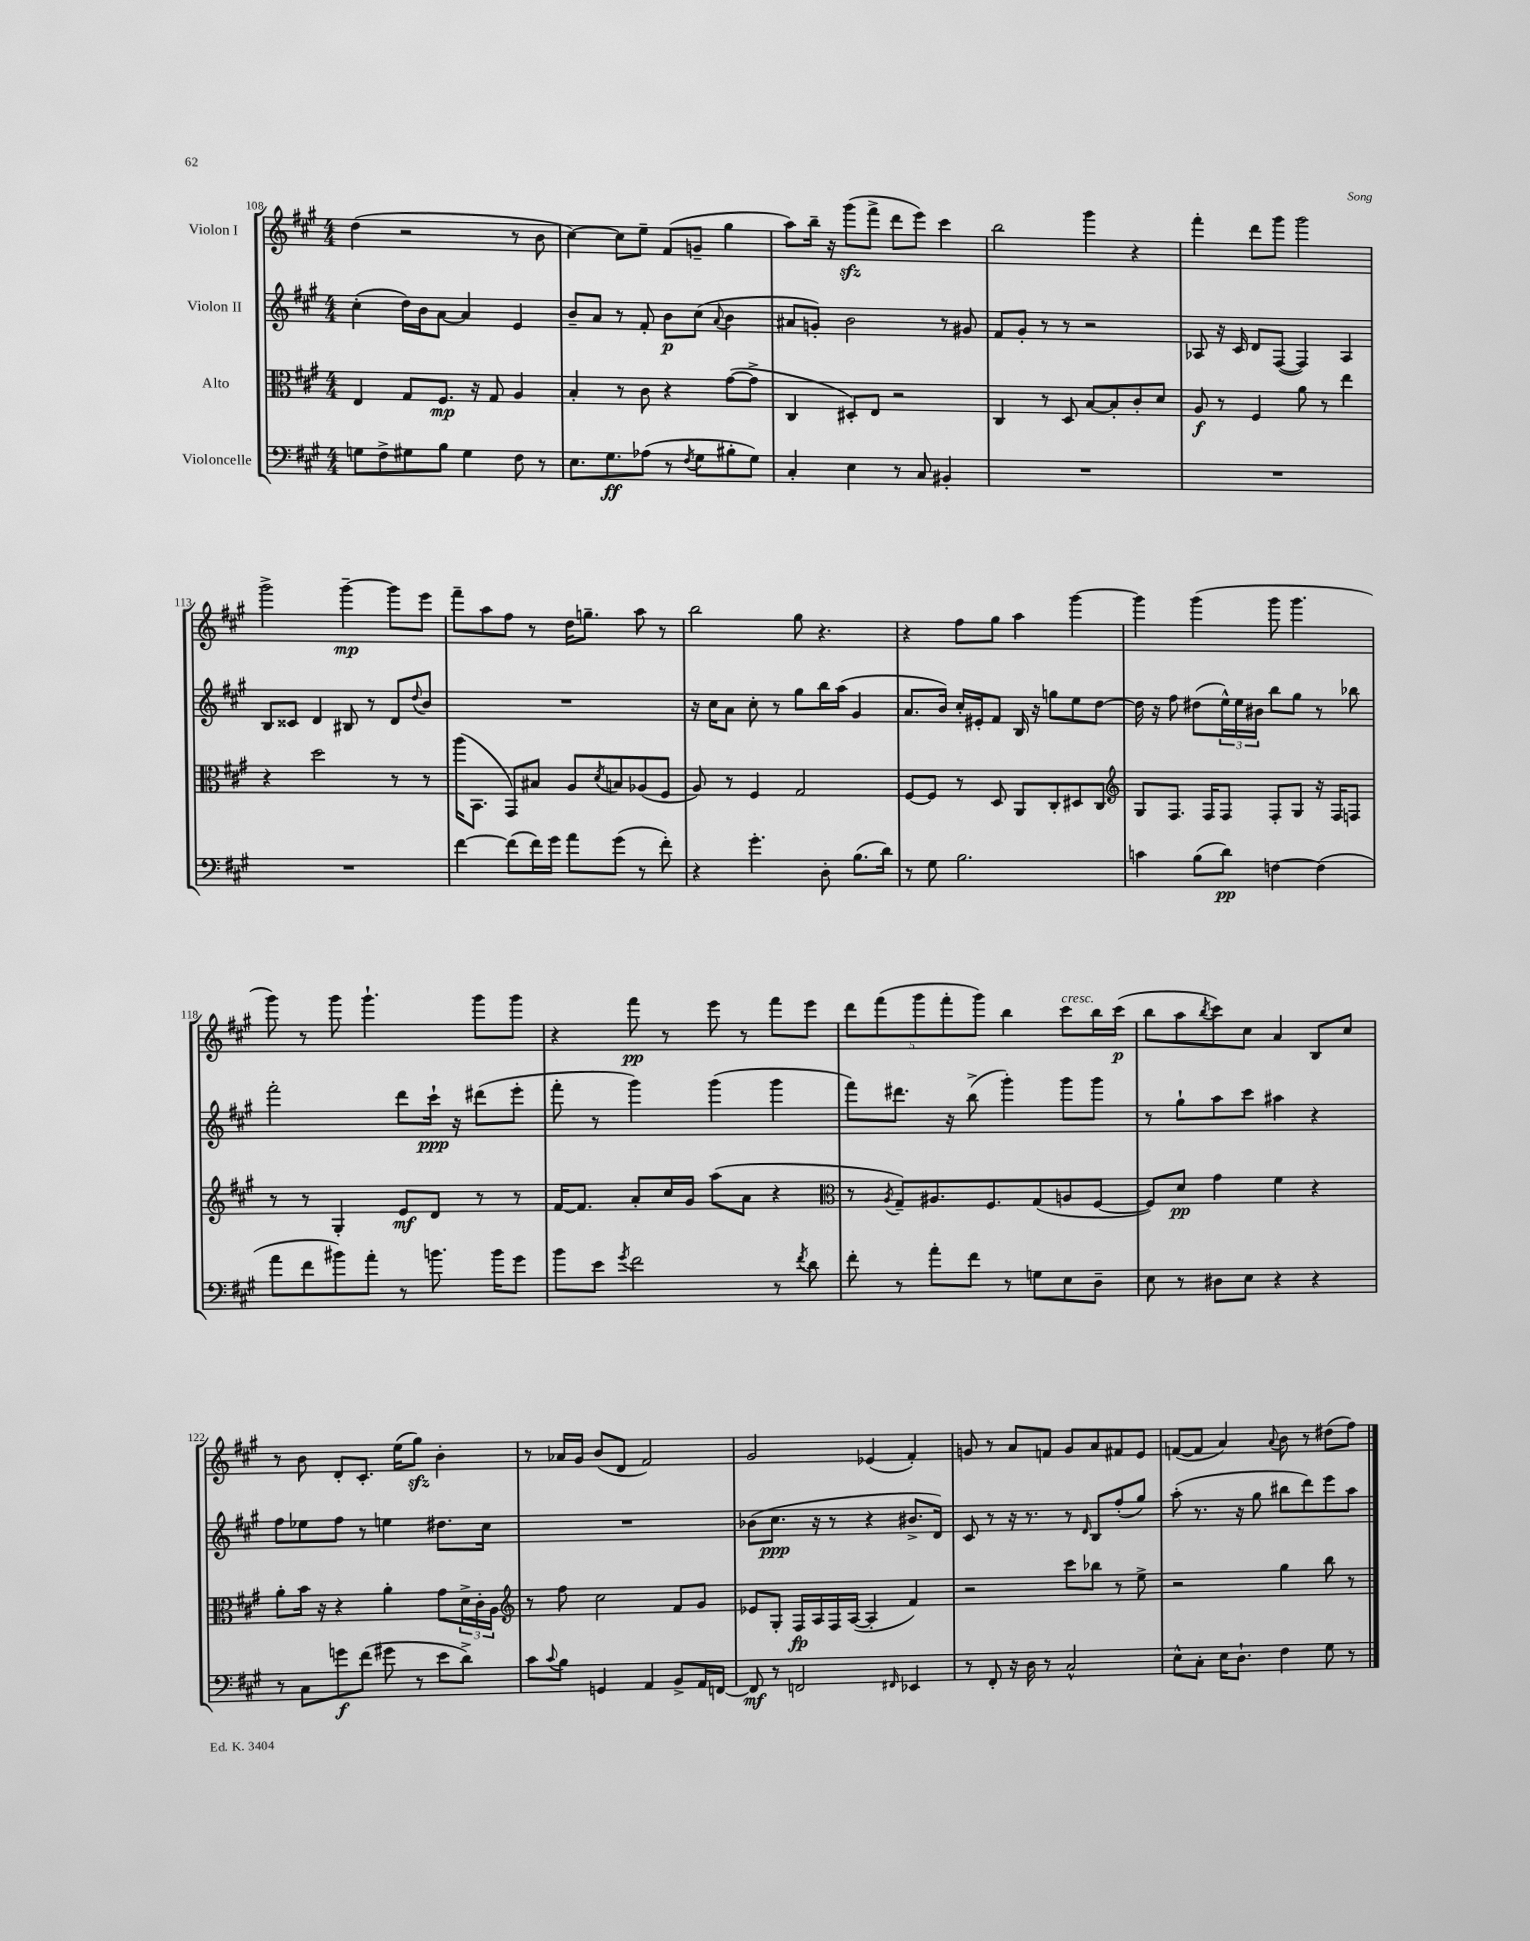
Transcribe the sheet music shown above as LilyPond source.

<<
\new StaffGroup <<
\new Staff = "s0" \with { instrumentName = "Violon I" } {
    \clef treble \key a \major \numericTimeSignature \time 4/4
    d''4( r2 r8 b'8 |
    cis''4~) cis''8 e''8-- fis'8( g'8-- gis''4 |
    a''8) b''16-- r16 gis'''8\sfz( fis'''8-> d'''8 e'''8) cis'''4 |
    b''2 gis'''4 r4 |
    fis'''4-. d'''8 gis'''8 gis'''2 |
    gis'''2-> gis'''4~--\mp gis'''8 e'''8 |
    fis'''8-- a''8 fis''8 r8 d''16 g''8.-- a''8 r8 |
    b''2 gis''8 r4. |
    r4 fis''8 gis''8 a''4 gis'''4~ |
    gis'''4 gis'''4( gis'''8 gis'''4. |
    gis'''8) r8 gis'''8 gis'''4.-! gis'''8 gis'''8 |
    r4 fis'''8\pp r8 e'''8 r8 fis'''8 e'''8 |
    \tuplet 5/4 { d'''8 fis'''8( gis'''8 fis'''8-. gis'''8) } b''4 cis'''8^\markup { \italic "cresc." } b''16 cis'''16\p( |
    b''8 a''8 \acciaccatura { b''8 } cis'''8) cis''8 a'4 b8 cis''8 |
    r8 b'8 d'8-. cis'8.-. e''16( gis''8\sfz) b'4-. |
    r8 aes'16 gis'16 b'8( d'8 fis'2) |
    gis'2 ees'4( fis'4-.) |
    g'8 r8 a'8 f'8 g'8 a'8 fis'8 e'8 |
    f'8~( f'8 a'4) \appoggiatura { a'8 } b'8 r8 dis''8( fis''8) \bar "|." |
}
\new Staff = "s1" \with { instrumentName = "Violon II" } {
    \clef treble \key a \major \numericTimeSignature \time 4/4
    cis''4-.( d''16) b'16 a'8~ a'4 e'4 |
    b'8-- a'8 r8 fis'8-. b'8\p cis''8( \appoggiatura { a'8 } b'4 |
    ais'8 g'8-.) b'2 r8 gis'8 |
    fis'8 gis'8-. r8 r8 r2 |
    aes8 r16 cis'16 d'8 fis8~( fis4) aes4 |
    b8 cisis'8 d'4 bis8 r8 d'8 \appoggiatura { d''8 } b'8 |
    R1 |
    r16 cis''16 a'8 cis''8-. r8 gis''8 b''16 a''16( gis'4 |
    a'8. b'16) cis''16-. eis'16-. fis'8 b16 r16 g''8 e''8 d''8~ |
    d''16 r16 fis''8 dis''8( \tuplet 3/2 { e''16-^) e''16 bis'16 } b''8 gis''8 r8 bes''8 |
    fis'''2-. d'''8 cis'''16-!\ppp r16 dis'''8( e'''8-. |
    fis'''8-. r8 gis'''4) gis'''4( gis'''4 |
    fis'''8) dis'''8. r16 b''8->( gis'''4-.) gis'''8 gis'''8 |
    r8 gis''8-! a''8 cis'''8 ais''4 r4 |
    fis''8 ees''8 fis''8 r8 e''4 dis''8. cis''16 |
    R1 |
    bes'8( cis''8.\ppp r16 r8 r4 bis'8.-> d'16) |
    cis'8 r8 r16 r8. r8 \grace { d'16 } b8 fis''8-.( gis''8) |
    a''8-.( r8. r16 gis''8 bis''8 d'''8) e'''8 a''8 \bar "|." |
}
\new Staff = "s2" \with { instrumentName = "Alto" } {
    \clef alto \key a \major \numericTimeSignature \time 4/4
    e4 gis8 fis8.\mp r16 gis8 a4 |
    b4-. r8 cis'8 r4 gis'8~( gis'8-> |
    cis4 dis8-.) e8 r2 |
    cis4 r8 d8 b8~ b8-. cis'8-. d'8 |
    a8\f r8 fis4 a'8 r8 e''4 |
    r4 d''2 r8 r8 |
    a''16( b,8. gis,8) bis8 a8 \acciaccatura { d'8 } b8 aes8( fis8 |
    a8) r8 fis4 gis2 |
    fis8~ fis8 r8 d8 a,8 cis8-. dis8 cis8 |
    \clef treble gis8 fis8. fis16 fis8 fis8-. gis8 r16 fis16 f8 |
    r8 r8 gis4-. e'8\mf d'8 r8 r8 |
    fis'16~ fis'8. a'8-. cis''16 gis'16 a''8( a'8 r4 |
    \clef alto r8 \acciaccatura { a8 } gis8--) ais8. fis8. gis8( a8 fis8~ |
    fis8) d'8\pp gis'4 fis'4 r4 |
    a'8-. b'16 r16 r4 a'4-. gis'8 \tuplet 3/2 { d'16-> cis'16-. a16 } |
    \clef treble r8 fis''8 cis''2 fis'8 gis'8 |
    ees'8 gis8-. fis16\fp a16 fis16 a16~( a4-. fis'4) |
    r2 cis'''8 bes''8 r8 e''8-> |
    r2 gis''4 b''8 r8 \bar "|." |
}
\new Staff = "s3" \with { instrumentName = "Violoncelle" } {
    \clef bass \key a \major \numericTimeSignature \time 4/4
    g8 fis8-> gis8 b8 gis4 fis8 r8 |
    e8. gis8.\ff aes8( r8 \acciaccatura { fis8 } gis8 bis8-. gis8) |
    cis4-. e4 r8 cis8 bis,4-. |
    R1 |
    R1 |
    R1 |
    fis'4~ fis'8( fis'16) gis'16 a'8 gis'8( r8 fis'8-.) |
    r4 gis'4.-. d8-. b8.( d'16) |
    r8 gis8 b2. |
    c'4 b8( d'8\pp) f4~ f4( |
    a'8 fis'8 bis'8) a'8-. r8 b'8. b'16 gis'8 |
    b'8 e'8 \acciaccatura { gis'8 } fis'2 r8 \acciaccatura { fis'8 } d'8 |
    fis'8-. r8 a'8-. fis'8 r8 g8 e8 d8-- |
    e8 r8 dis8 e8 r4 r4 |
    r8 cis8 g'8\f fis'8( gis'8 r8 e'8 d'8->) |
    cis'8 \appoggiatura { cis'8 } b8 g,4 a,4 b,8-> a,16 f,16~ |
    f,8\mf r8 f,2 \grace { fis,16 } ees,4 |
    r8 fis,8-. r16 d16 r8 cis2-^ |
    e8-^ cis8-. e16 d8.-! fis4 gis8 r8 \bar "|." |
}
>>
>>
\layout { \context { \Score currentBarNumber = #108 } }
